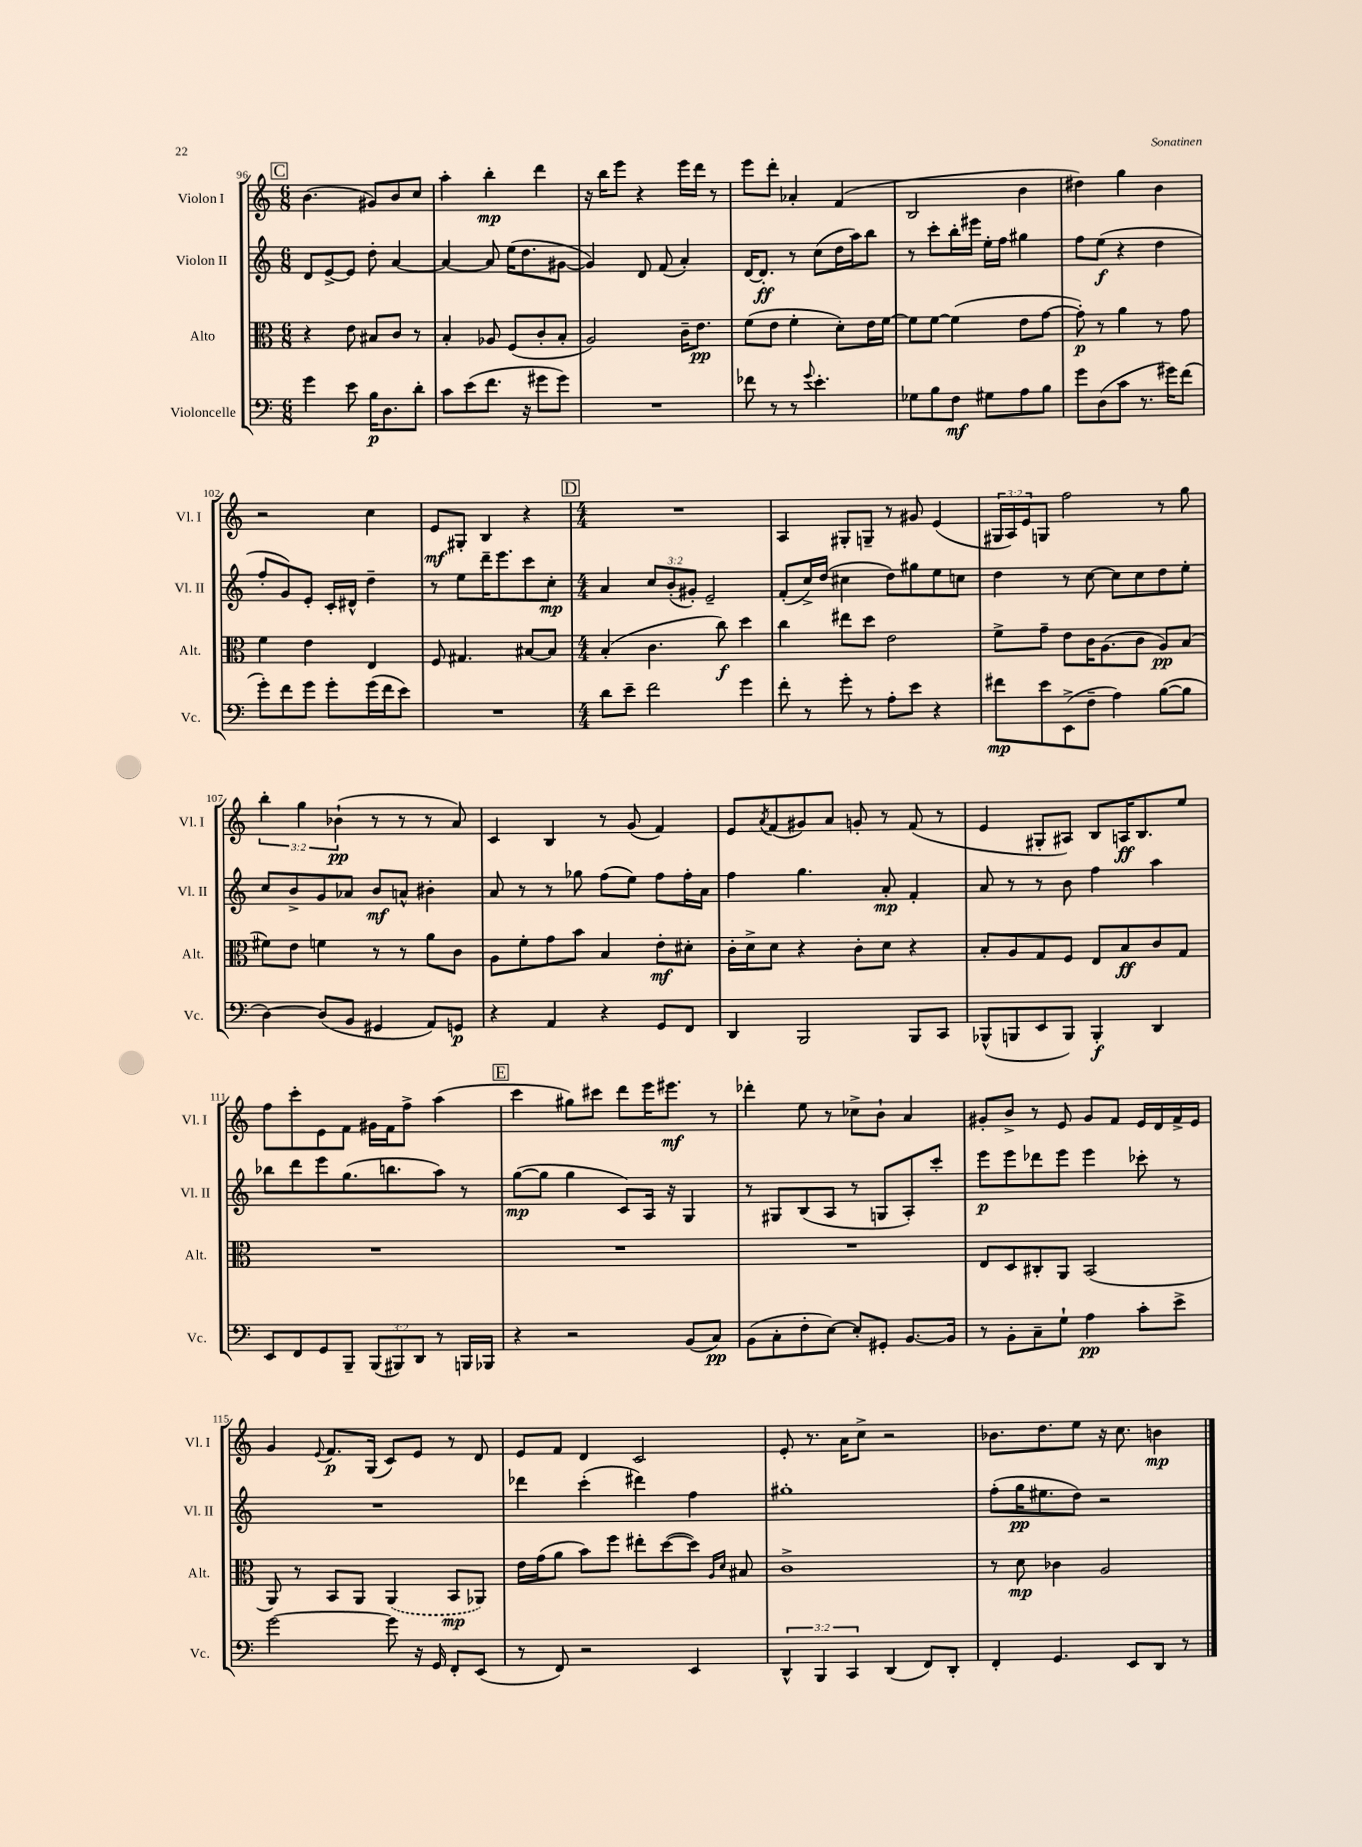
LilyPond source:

<<
\new StaffGroup <<
\new Staff = "s0" \with { instrumentName = "Violon I" shortInstrumentName = "Vl. I" } {
    \clef treble \key c \major \numericTimeSignature \time 6/8 \override Staff.TupletNumber.text = #tuplet-number::calc-fraction-text
    \mark \markup { \box "C" } b'4.( gis'8) b'8 c''8 |
    a''4-. b''4-.\mp d'''4 |
    r16 b''16 e'''8 r4 e'''16 d'''16 r8 |
    e'''8 d'''8-. aes'4-. f'4( |
    b2 b'4 |
    dis''4) g''4 b'4 |
    r2 c''4 |
    e'8\mf gis8-. b4 r4 |
    \mark \markup { \box "D" } \numericTimeSignature \time 4/4 R1 |
    a4 gis8-. g8-- r8 gis'8 e'4( |
    \tuplet 3/2 { gis16 a16) e'16 } g8 f''2 r8 g''8 |
    \tuplet 3/2 { b''4-. g''4 bes'4-!\pp( } r8 r8 r8 a'8) |
    c'4 b4 r8 g'8( f'4) |
    e'8 \acciaccatura { a'8 } f'8( gis'8) a'8 g'8-. r8 f'8( r8 |
    e'4 gis8-. ais8) b8 a16\ff b8. e''8 |
    f''8 c'''8-. e'8 f'8 gis'16 f'16 f''8-> a''4( |
    \mark \markup { \box "E" } c'''4 gis''8) cis'''8 d'''8 e'''16 eis'''8.\mf r8 |
    des'''4-. e''8 r8 ces''8-> b'8-! a'4 |
    gis'8-. b'8-> r8 e'8 gis'8 f'8 e'16 d'16 f'16-> e'16 |
    g'4 \appoggiatura { e'8 } f'8.\p g16( c'8) e'8 r8 d'8 |
    e'8 f'8 d'4 c'2 |
    e'8-. r8. a'16 c''8-> r2 |
    bes'8. d''8. e''8 r16 c''8. b'4\mp \bar "|." |
}
\new Staff = "s1" \with { instrumentName = "Violon II" shortInstrumentName = "Vl. II" } {
    \clef treble \key c \major \numericTimeSignature \time 6/8 \override Staff.TupletNumber.text = #tuplet-number::calc-fraction-text
    \mark \markup { \box "C" } d'8 e'8~-> e'8 d''8-. a'4~ |
    a'4~ a'8 e''16( d''8. gis'8~ |
    gis'4) d'8 f'8( a'4-.) |
    d'16~ d'8.-.\ff r8 c''8( d''16 a''16) b''8 |
    r8 c'''8-. b''16-. eis'''16 e''16-. f''16 gis''4 |
    f''8 e''8\f( r4 d''4 |
    f''8-. g'8) e'8-. c'16-. dis'16-^ d''4-- |
    r8 e''8 d'''16-- e'''8. c'''8 c''8-.\mp |
    \mark \markup { \box "D" } \numericTimeSignature \time 4/4 a'4 \tuplet 3/2 { c''8 b'8-.( gis'8-.) } e'2-- |
    f'8-.( c''16->) d''16( cis''4 d''8) gis''8 e''8 c''8 |
    d''4 r8 c''8~ c''8 c''8 d''8 e''8-. |
    c''8 b'8-> g'8 aes'8 b'8\mf a'8-^ bis'4-. |
    a'8 r8 r8 ges''8 f''8( e''8) f''8 f''16-. a'16 |
    f''4 g''4. a'8-.\mp f'4-. |
    a'8 r8 r8 b'8 f''4 a''4 |
    bes''8 d'''8 e'''8 g''8.( b''8. a''8) r8 |
    \mark \markup { \box "E" } g''8~\mp( g''8 g''4 c'8) a16 r16 g4 |
    r8 gis8 b8( a8 r8 g8 a8-.) c'''8-. |
    e'''8\p e'''8 des'''8 e'''8 e'''4 ces'''8-. r8 |
    R1 |
    des'''4 c'''4-.( dis'''4) f''4 |
    gis''1-. |
    f''8-.( g''16\pp eis''8. d''8) r2 \bar "|." |
}
\new Staff = "s2" \with { instrumentName = "Alto" shortInstrumentName = "Alt." } {
    \clef alto \key c \major \numericTimeSignature \time 6/8
    \mark \markup { \box "C" } r4 e'8 bis8 c'8 r8 |
    b4-. aes8 f8( c'8-. b8-. |
    a2) c'16-- e'8.\pp |
    f'8( e'8 f'4-. d'8-.) e'16 f'16~ |
    f'8 f'8~ f'4( e'8 g'8~ |
    g'8-.\p) r8 a'4 r8 g'8 |
    f'4 e'4 e4 |
    f8 gis4. bis8~ bis8 |
    \mark \markup { \box "D" } \numericTimeSignature \time 4/4 b4-.( c'4. c''8\f) d''4 |
    c''4 eis''8 d''8 e'2 |
    f'8-> g'8-- e'8 c'16 a8.( c'8 a8\pp) b8( |
    fis'8) e'8 f'4 r8 r8 a'8 c'8 |
    a8 f'8-. g'8 b'8 b4 e'8-.\mf dis'8-. |
    c'16-. d'16-> d'8 r4 c'8-. d'8 r4 |
    b8-. a8 g8 f8 e8 b8\ff c'8 g8 |
    R1 |
    \mark \markup { \box "E" } R1 |
    R1 |
    e8 d8 cis8-. a,8 b,2( |
    a,8) r8 b,8 a,8 \once \slurDashed a,4( b,8\mp aes,8) |
    e'16 g'16( a'8 b'8) f''8 eis''8-. d''8~( d''8) \grace { a16 d'16 } bis8 |
    c'1-> |
    r8 d'8\mp ces'4 a2 \bar "|." |
}
\new Staff = "s3" \with { instrumentName = "Violoncelle" shortInstrumentName = "Vc." } {
    \clef bass \key c \major \numericTimeSignature \time 6/8 \override Staff.TupletNumber.text = #tuplet-number::calc-fraction-text
    \mark \markup { \box "C" } g'4 e'8 b16\p d8. d'8-. |
    c'8 e'8( f'8. r16 gis'8 gis'8) |
    R2. |
    fes'8 r8 r8 \appoggiatura { g'8 } e'4.-. |
    ges8 b8 f8\mf gis8 a8 b8 |
    g'8 d8( c'8 r8. gis'16) f'8( |
    g'8-.) f'8 g'8 g'8-. g'16( f'16 e'8) |
    R2. |
    \mark \markup { \box "D" } \numericTimeSignature \time 4/4 d'8 e'8-- f'2 g'4 |
    f'8-. r8 g'8-. r8 a8-. e'8 r4 |
    fis'8\mp e'8 e,8->( f8-- a4) b8~( b8 |
    d4~) d8( b,8 gis,4 a,8) g,8\p |
    r4 a,4 r4 g,8 f,8 |
    d,4 b,,2 b,,8 c,8 |
    bes,,8-^( b,,8 e,8 b,,8) b,,4-.\f d,4 |
    e,8 f,8 g,8 b,,8-- \tuplet 3/2 { b,,8( bis,,8) d,8 } r8 b,,16 bes,,16 |
    \mark \markup { \box "E" } r4 r2 b,8( c8\pp) |
    b,8( c8-. f8-. e8~) e8-. gis,8-. b,8.~ b,16 |
    r8 b,8-. c8-- g8-! a4\pp c'8-. e'8-> |
    g'2~ g'8 r16 g,16 f,8-. e,8( |
    r8 f,8) r2 e,4 |
    \tuplet 3/2 { d,4-^ b,,4 c,4 } d,4( f,8) d,8-. |
    f,4-. g,4. e,8 d,8 r8 \bar "|." |
}
>>
>>
\layout { \context { \Score currentBarNumber = #96 } }
